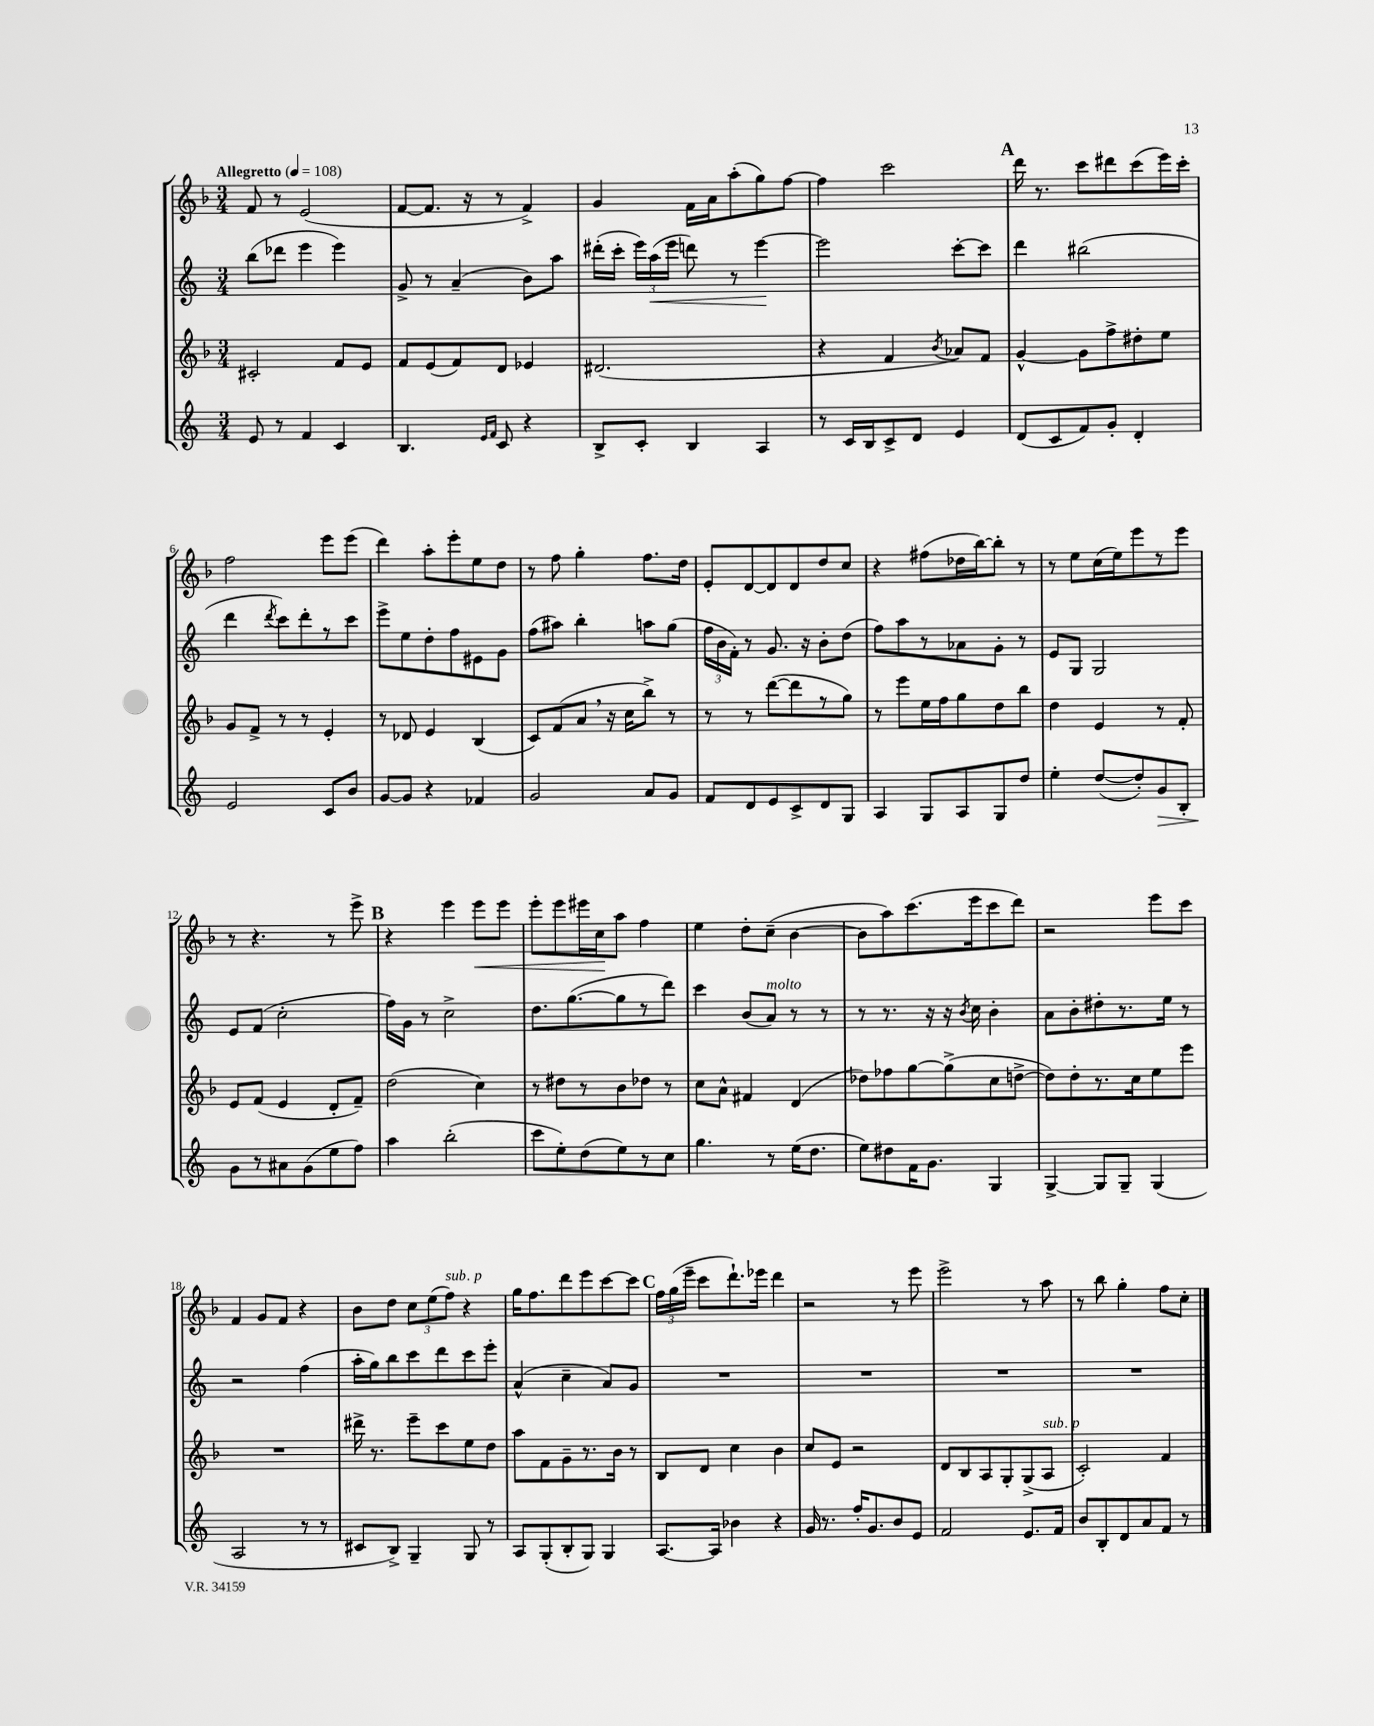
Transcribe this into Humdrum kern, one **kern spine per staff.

**kern	**dynam	**kern	**kern	**dynam	**kern	**dynam
*part4	*part4	*part3	*part2	*part2	*part1	*part1
*staff4	*staff4	*staff3	*staff2	*staff2	*staff1	*staff1
*clefG2	*	*clefG2	*clefG2	*	*clefG2	*
*k[]	*	*k[b-]	*k[]	*	*k[b-]	*
*M3/4	*	*M3/4	*M3/4	*	*M3/4	*
*MM108	*	*MM108	*MM108	*	*MM108	*
=1	=1	=1	=1	=1	=1	=1
!	!	!	!	!	!LO:TX:a:B:t=Allegretto	!
8e/	.	2c#X'/	(8bb\L	.	8f/	.
8r	.	.	8ddd-X\J	.	8r	.
4f/	.	.	4eee\	.	(2e/	.
4c/	.	8f/L	4eee\)	.	.	.
.	.	8e/J	.	.	.	.
=2	=2	=2	=2	=2	=2	=2
4.B/	.	8f/L	8g^/	.	[8f/L	.
.	.	(8e/	8r	.	8.f/J]	.
.	.	8f/)	(4a~/	.	.	.
.	.	.	.	.	16r	.
16qqe/LL	.	.	.	.	.	.
16qqf/JJ	.	.	.	.	.	.
8c/	.	8d/J	.	.	8r	.
4r	.	4e-X/	8b\L)	.	4f^/)	.
.	.	.	8aa\J	.	.	.
=3	=3	=3	=3	=3	=3	=3
8B^/L	.	(2.d#X/	(16ddd#X'\LL	.	4g/	.
.	.	.	16ccc'\JJ	.	.	.
8c'/J	.	.	24eee\LL)	.	.	.
!	!	!	!	!LO:HP:b	!	!
.	.	.	(24aa\	<	.	.
.	.	.	24eee\JJ	.	.	.
4B/	.	.	8dddn\)	.	16f\LL	.
.	.	.	.	.	16a\J	.
.	.	.	8r	.	(8aa'\	.
4A/	.	.	[4eee\	.	8gg\)	.
.	.	.	.	.	[8ff\J	.
.	.	.	.	[	.	.
=4	=4	=4	=4	=4	=4	=4
8r	.	4r	2eee\]	.	4ff\]	.
16c/LL	.	.	.	.	.	.
16B/J	.	.	.	.	.	.
8c^/	.	4f/	.	.	2ccc\	.
8d/J	.	.	.	.	.	.
.	.	8qb-/	.	.	.	.
4e/	.	8a-X/L)	[8ccc'\L	.	.	.
.	.	8f/J	8ccc\J]	.	.	.
!!LO:REH:place=s1:t=A
=5	=5	=5	=5	=5	=5	=5
(8d/L	.	[4g^^/	4ddd\	.	16ddd\	.
.	.	.	.	.	8.r	.
8c/	.	.	.	.	.	.
8f/)	.	8g\L]	(2bb#X\	.	8ccc\L	.
8g'/J	.	8ff^\	.	.	8ddd#X\	.
4d'/	.	8dd#X'\	.	.	(8ccc\	.
.	.	8ee\J	.	.	16eee\L)	.
.	.	.	.	.	16ccc'\JJ	.
!!LO:LB:g=z
=6	=6	=6	=6	=6	=6	=6
2e/	.	8g/L	4ddd\	.	2ff\	.
.	.	8f^/J	.	.	.	.
.	.	.	8qddd/	.	.	.
.	.	8r	8ccc\L)	.	.	.
.	.	8r	8ddd'\	.	.	.
8c/L	.	4e'/	8r	.	8eee\L	.
8b/J	.	.	8ccc\J	.	(8eee\J	.
=7	=7	=7	=7	=7	=7	=7
[8g/L	.	8r	8eee^\L	.	4ddd\)	.
8g/J]	.	8d-X/	8ee\	.	.	.
4r	.	4e/	8dd'\	.	8aa'\L	.
.	.	.	8ff\	.	8eee'\	.
4f-X/	.	(4B-/	8e#X\	.	8ee\	.
.	.	.	8g\J	.	8dd\J	.
=8	=8	=8	=8	=8	=8	=8
2g/	.	8c/L)	(8ff\L	.	8r	.
.	.	(8f/	8aa#X\J)	.	8ff\	.
.	.	8a,/J	4bb'\	.	4gg'\	.
.	.	16r	.	.	.	.
.	.	16cc\KL	.	.	.	.
8a/L	.	8bb-^\J)	8aan\L	.	8.ff\L	.
8g/J	.	8r	(8gg\J	.	.	.
.	.	.	.	.	16dd\Jk	.
=9	=9	=9	=9	=9	=9	=9
8f/L	.	8r	24ff\LL	.	8e'/L	.
.	.	.	24b\	.	.	.
.	.	.	24f'\JJ)	.	.	.
8d/	.	8r	8r	.	[8d/	.
8e/	.	([8ddd\L	8.g/	.	8d/]	.
8c^/	.	8ddd\]	.	.	8d/	.
.	.	.	16r	.	.	.
8d/	.	8r	8b'\L	.	8dd/	.
8G/J	.	8gg\J)	(8dd\J	.	8cc/J	.
=10	=10	=10	=10	=10	=10	=10
4A/	.	8r	8ff\L)	.	4r	.
.	.	8eee\L	8aa\	.	.	.
8G/L	.	16ee\L	8r	.	(8ff#X\L	.
.	.	16ff\J	.	.	.	.
8A/	.	8gg\	8a-X\	.	16dd-X\L	.
.	.	.	.	.	[16bb-\J)	.
8G/	.	8dd\	8g'\J	.	8bb-'\J]	.
8dd/J	.	8bb-\J	8r	.	8r	.
=11	=11	=11	=11	=11	=11	=11
4ee'\	.	4dd\	8e/L	.	8r	.
.	.	.	8G/J	.	8ee\L	.
([8dd/L	.	4e/	2G/	.	(16cc\L	.
.	.	.	.	.	16ee\J)	.
8dd'/])	.	.	.	.	8eee\	.
!	!LO:HP:b	!	!	!	!	!
8g/	>	8r	.	.	8r	.
8B'/J	.	8f'/	.	.	8eee\J	.
!!LO:LB:g=z
=12	=12	=12	=12	=12	=12	=12
8g\L	.	8e/L	8e/L	.	8r	.
8r	]	(8f/J	(8f/J	.	4.r	.
8a#X\	.	4e/	2cc'\	.	.	.
(8g\	.	.	.	.	.	.
8ee\	.	8d'/L	.	.	8r	.
8ff\J)	.	8f~/J)	.	.	8eee^\	.
!!LO:REH:place=s1:t=B
=13	=13	=13	=13	=13	=13	=13
4aa\	.	(2dd\	16ff\LL)	.	4r	.
.	.	.	16g\JJ	.	.	.
.	.	.	8r	.	.	.
(2bb'\	.	.	2cc^\	.	4eee\	.
!	!	!	!	!	!	!LO:HP:b
.	.	4cc\)	.	.	8eee\L	<
.	.	.	.	.	8eee\J	.
=14	=14	=14	=14	=14	=14	=14
8ccc\L	.	8r	8.dd\L	.	8eee'\L	.
8ee'\)	.	8dd#X\L	.	.	8eee\	.
.	.	.	([8.gg\	.	.	.
(8dd\	.	8r	.	.	16eee#X\L	.
.	.	.	.	.	16cc\J	.
8ee\)	.	8b-\	8gg\]	.	8aa\J	[
8r	.	8dd-X\J	8r	.	4ff\	.
8cc\J	.	8r	8ddd\J)	.	.	.
=15	=15	=15	=15	=15	=15	=15
4.gg\	.	8cc\L	4ccc\	.	4ee\	.
.	.	8a^^\J	.	.	.	.
.	.	4f#X/	(8b/L	.	8dd'\L	.
!	!	!	!LO:TX:a:i:t=molto	!	!	!
8r	.	.	8a/J)	.	(8cc~\J	.
(16ee\KL	.	(4d/	8r	.	[4b-\	.
8.dd\J	.	.	.	.	.	.
.	.	.	8r	.	.	.
=16	=16	=16	=16	=16	=16	=16
8ee\L)	.	8dd-X\L)	8r	.	8b-\L]	.
8dd#X\	.	8ff-X\	8.r	.	8aa\)	.
16f\K	.	[8gg\	.	.	(8.ccc\	.
8.g\J	.	.	16r	.	.	.
.	.	(8gg^\]	16r	.	.	.
.	.	.	8qb/	.	.	.
.	.	.	16cc\	.	16eee\k	.
4G/	.	8cc\	4b'\	.	8ccc\	.
.	.	[8ddn^\J	.	.	8ddd\J)	.
=17	=17	=17	=17	=17	=17	=17
[4G^/	.	8dd\L])	8a\L	.	2r	.
.	.	8dd'\	8b'\	.	.	.
8G/L]	.	8.r	8dd#X'\	.	.	.
8G~/J	.	.	8.r	.	.	.
.	.	16cc\k	.	.	.	.
(4G/	.	8ee\	.	.	8eee\L	.
.	.	.	16ee\Jk	.	.	.
.	.	8eee\J	8r	.	8ccc\J	.
!!LO:LB:g=z
=18	=18	=18	=18	=18	=18	=18
2A/	.	2.r	2r	.	4f/	.
.	.	.	.	.	8g/L	.
.	.	.	.	.	8f/J	.
8r	.	.	(4ff\	.	4r	.
8r	.	.	.	.	.	.
=19	=19	=19	=19	=19	=19	=19
8c#X/L	.	16ddd#X^\	16aa'\LL	.	8b-\L	.
.	.	8.r	16gg\J)	.	.	.
8B^/J)	.	.	8bb\	.	8dd\J	.
4G~/	.	8eee~\L	8ccc\	.	12cc\L	.
.	.	.	.	.	(12ee\	.
.	.	8ccc\	8ddd\	.	.	.
!	!	!	!	!	!LO:TX:a:i:t=sub. p	!
.	.	.	.	.	12ff\J)	.
8G/	.	8ee\	8ccc\	.	4r	.
8r	.	8dd\J	8eee'\J	.	.	.
=20	=20	=20	=20	=20	=20	=20
8A/L	.	8aa\L	(4a^^/	.	16gg\KL	.
.	.	.	.	.	8.ff\	.
(8G'/	.	8f\	.	.	.	.
8B'/	.	8g~\	4cc~\	.	8ddd\	.
8G/J)	.	8.r	.	.	8eee\	.
4G/	.	.	8a/L)	.	[8ccc\	.
.	.	16b-\Jk	.	.	.	.
.	.	8r	8g/J	.	8ccc\J]	.
!!LO:REH:place=s1:t=C
=21	=21	=21	=21	=21	=21	=21
[8.A/L	.	8B-/L	2.r	.	24ff\LL	.
.	.	.	.	.	(24gg\	.
.	.	.	.	.	24eee~\JJ	.
.	.	8d/J	.	.	8ccc\L	.
16A/Jk]	.	.	.	.	.	.
4b-X\	.	4cc\	.	.	8.ddd`\)	.
.	.	.	.	.	16eee-X\Jk	.
4r	.	4b-\	.	.	4ddd\	.
=22	=22	=22	=22	=22	=22	=22
16g/	.	8cc/L	2.r	.	2r	.
8.r	.	.	.	.	.	.
.	.	8e/J	.	.	.	.
16ff'/KL	.	2r	.	.	.	.
8.g/	.	.	.	.	.	.
8b/	.	.	.	.	8r	.
8e/J	.	.	.	.	8eee\	.
=23	=23	=23	=23	=23	=23	=23
2f/	.	8d/L	2.r	.	2eee^\	.
.	.	8B-/	.	.	.	.
.	.	8A/	.	.	.	.
.	.	8G'/	.	.	.	.
8.e/L	.	(8G^/	.	.	8r	.
!	!	!LO:TX:a:i:t=sub. p	!	!	!	!
.	.	8A/J	.	.	8aa\	.
16f/Jk	.	.	.	.	.	.
=24	=24	=24	=24	=24	=24	=24
8b/L	.	2c'/)	2.r	.	8r	.
8B'/	.	.	.	.	8bb-\	.
8d/	.	.	.	.	4gg'\	.
8a/	.	.	.	.	.	.
8f/J	.	4f/	.	.	8ff\L	.
8r	.	.	.	.	8cc'\J	.
==	==	==	==	==	==	==
*-	*-	*-	*-	*-	*-	*-
